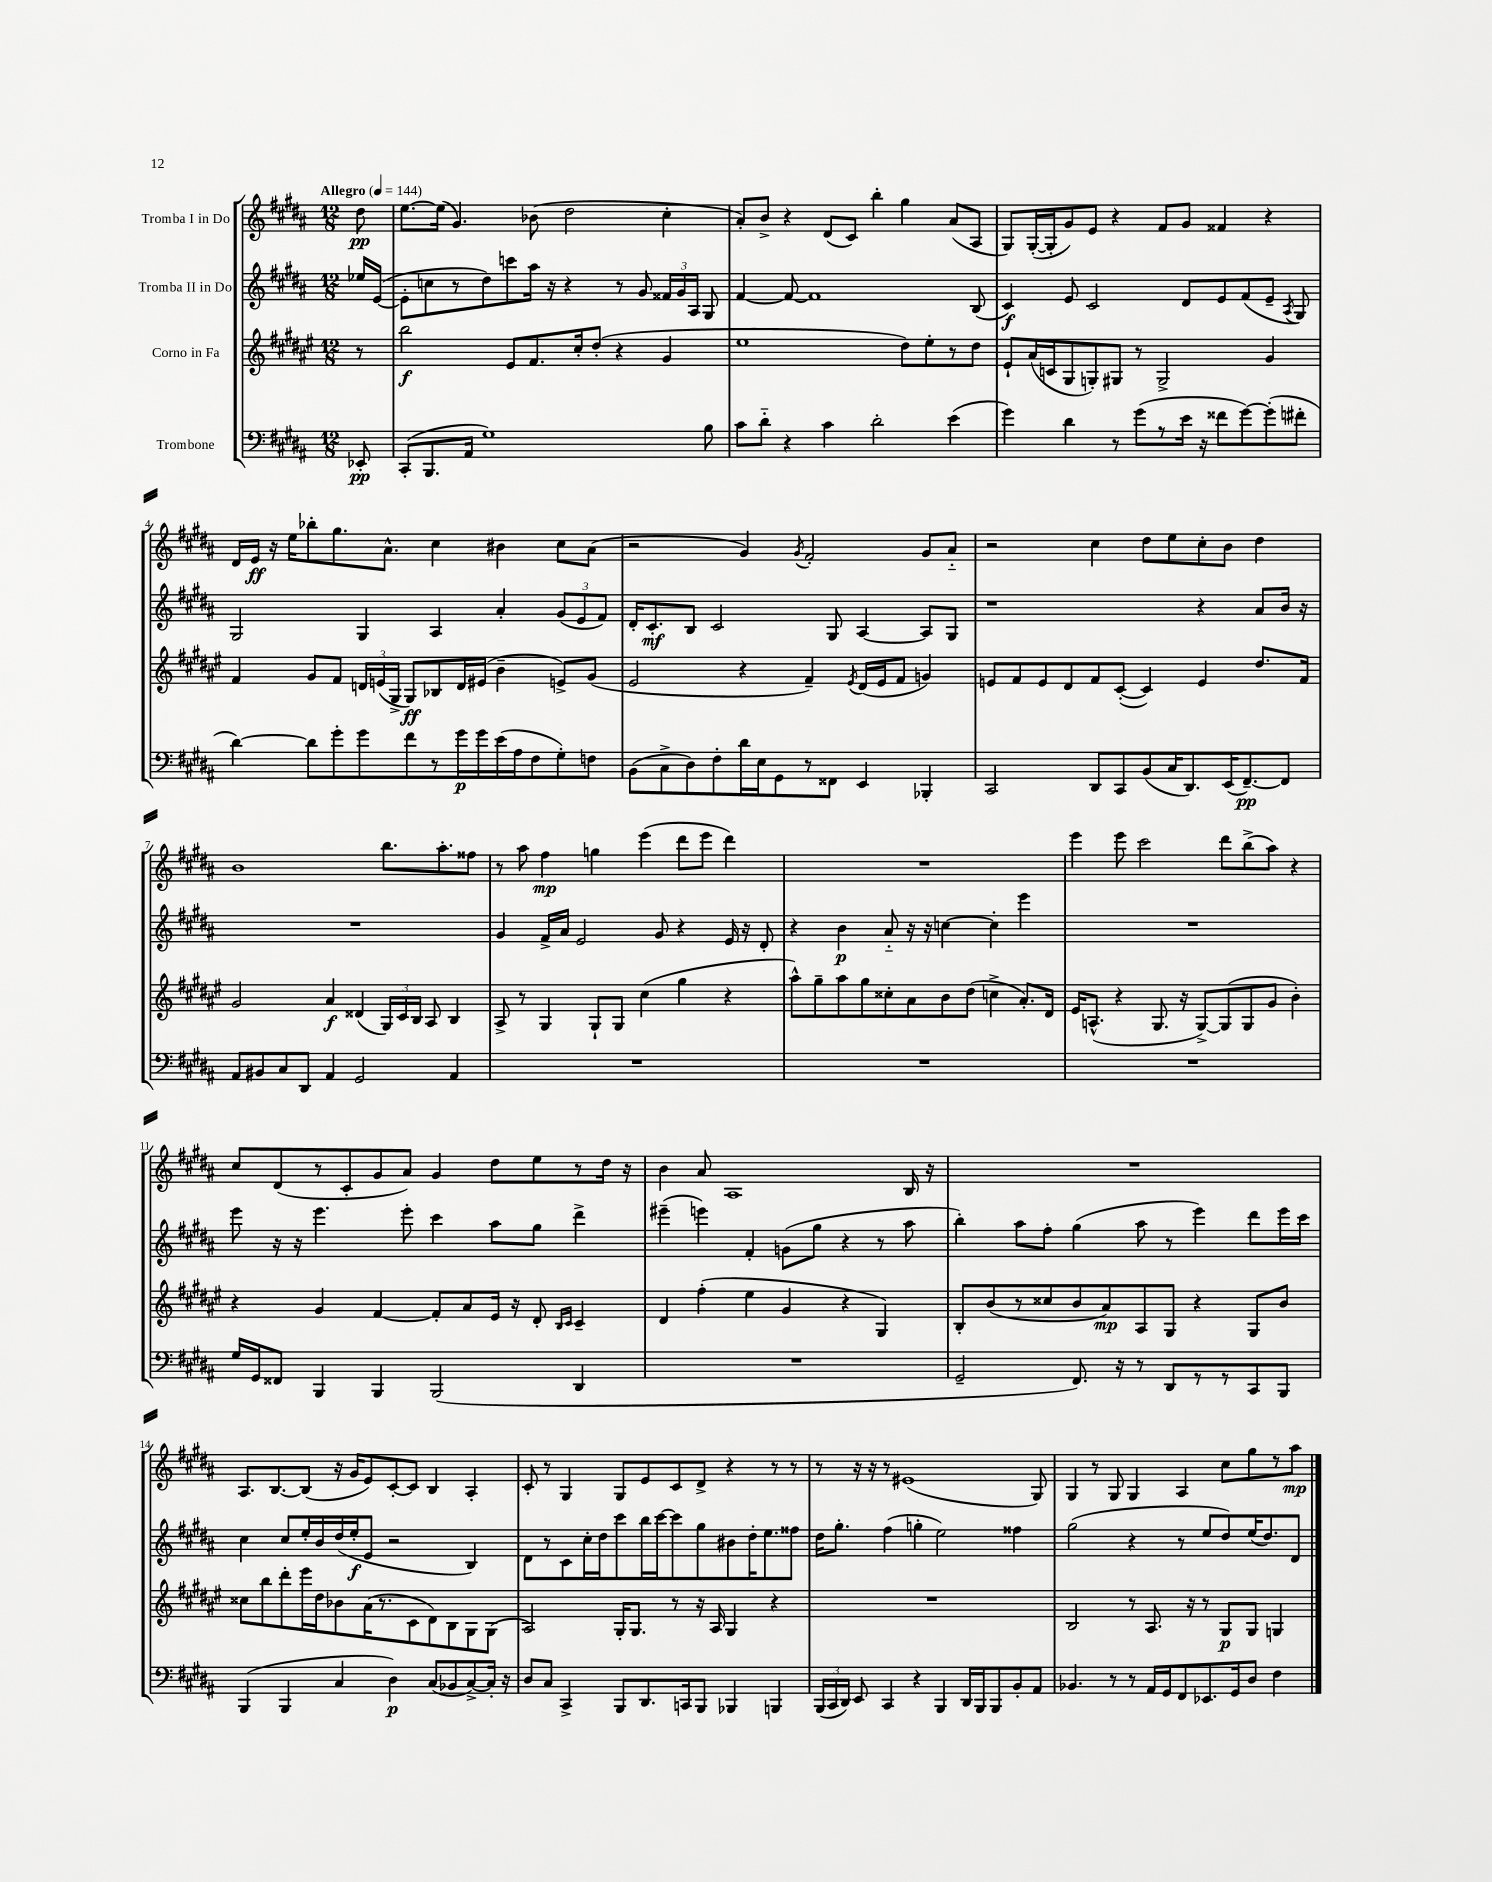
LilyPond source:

<<
\new StaffGroup <<
\new Staff = "s0" \with { instrumentName = "Tromba I in Do" } {
    \clef treble \key b \major \numericTimeSignature \time 12/8 \partial 8 \tempo "Allegro" 4 = 144
    \autoBeamOff dis''8\pp |
    e''8.[~ e''16]( gis'4.) bes'8( dis''2 cis''4-. |
    ais'8[-.) b'8]-> r4 dis'8[( cis'8]) b''4-. gis''4 ais'8[( ais8] |
    gis8[) gis16~-.( gis16-. gis'8) e'8] r4 fis'8[ gis'8] fisis'4 r4 |
    dis'16[ e'16]\ff r16 e''16[ bes''8-. gis''8. ais'8.]-^ cis''4 bis'4 cis''8[ ais'8]( |
    r2 gis'4) \acciaccatura { gis'8 } fis'2-. gis'8[ ais'8]-_ |
    r2 cis''4 dis''8[ e''8 cis''8-. b'8] dis''4 |
    b'1 b''8.[ ais''8.-. fisis''8] |
    r8 ais''8 fis''4\mp g''4 e'''4( dis'''8[ e'''8] dis'''4) |
    R1. |
    e'''4 e'''8 cis'''2 dis'''8[ b''8->( ais''8]) r4 |
    cis''8[ dis'8( r8 cis'8-. gis'8 ais'8]) gis'4 dis''8[ e''8 r8 dis''16] r16 |
    b'4 ais'8 ais1 b16 r16 |
    R1. |
    ais8.[ b8.~ b8]( r16 gis'16[ e'8) cis'8~-. cis'8] b4 ais4-. |
    cis'8-. r8 gis4 gis8[ e'8 cis'8 dis'8]-> r4 r8 r8 |
    r8 r16 r16 r8 eis'1( gis8) |
    gis4 r8 gis8 gis4 ais4 cis''8[ gis''8 r8 ais''8]\mp \bar "|." |
}
\new Staff = "s1" \with { instrumentName = "Tromba II in Do" } {
    \clef treble \key b \major \numericTimeSignature \time 12/8 \partial 8
    \autoBeamOff ees''16[ e'16]~( |
    e'8[-. c''8 r8 dis''8) c'''8 ais''16] r16 r4 r8 gis'8 \tuplet 3/2 { fisis'16[ gis'16 ais16] } gis8 |
    fis'4~ fis'8~ fis'1 b8( |
    cis'4\f) e'8 cis'2 dis'8[ e'8 fis'8( e'8]-- \acciaccatura { ais8 } gis8) |
    gis2 gis4 ais4 ais'4-. \tuplet 3/2 { gis'8[( e'8 fis'8]) } |
    dis'16[-. cis'8.-.\mf b8] cis'2 gis8 ais4~ ais8[ gis8] |
    r1 r4 ais'8[ b'16] r16 |
    R1. |
    gis'4 fis'16[-> ais'16] e'2 gis'8 r4 e'16 r16 dis'8-. |
    r4 b'4\p ais'8-_ r16 r16 c''4~ c''4-. e'''4 |
    R1. |
    e'''8 r16 r16 e'''4. e'''8-. cis'''4 ais''8[ gis''8] dis'''4-> |
    eis'''4--( e'''4) fis'4-. g'8[( gis''8] r4 r8 ais''8 |
    b''4-.) ais''8[ fis''8]-. gis''4( ais''8 r8 e'''4) dis'''8[ e'''16 cis'''16] |
    cis''4 cis''8[ e''16-. b'16 dis''16( e''16-.\f e'8] r2 b4) |
    dis'8[ r8 cis'8 cis''16-. dis''16 cis'''8 b''16 cis'''16~ cis'''8 gis''8 bis'8 dis''16-. e''8. fisis''8] |
    dis''16[ gis''8.]-. fis''4( g''4-. e''2) fisis''4 |
    gis''2( r4 r8 e''8[ dis''8) e''16( dis''8.) dis'8] \bar "|." |
}
\new Staff = "s2" \with { instrumentName = "Corno in Fa" } {
    \clef treble \key fis \major \numericTimeSignature \time 12/8 \partial 8
    \autoBeamOff r8 |
    b''2\f eis'8[ fis'8. cis''16-. dis''8]-.( r4 gis'4 |
    eis''1 dis''8[) eis''8-. r8 dis''8] |
    eis'8[-! ais'16( c'16 gis8 g8-.) gis8] r8 gis2-> gis'4 |
    fis'4 gis'8[ fis'8] \tuplet 3/2 { d'16[ e'16( gis16]-> } gis8[\ff) bes8 d'16 eis'16]( b'4-- e'8[->) gis'8]( |
    eis'2 r4 fis'4--) \acciaccatura { eis'8 } dis'16[( eis'16 fis'8] g'4) |
    e'8[ fis'8 e'8 dis'8 fis'8 cis'8]~-.( cis'4) e'4 dis''8.[ fis'16] |
    gis'2 ais'4\f disis'4( \tuplet 3/2 { gis16[) cis'16 b16] } ais8 b4 |
    ais8-> r8 gis4 gis8[-! gis8] cis''4( gis''4 r4 |
    ais''8[-^) gis''8-- ais''8 gis''8 cisis''8-. ais'8 b'8 dis''8]( c''4-> ais'8.[-.) dis'16] |
    eis'16[ a8.]-^( r4 gis8. r16 gis8[~->) gis8( gis8 gis'8] b'4-.) |
    r4 gis'4 fis'4~ fis'8[-. ais'8 eis'16] r16 dis'8-. \grace { b16[ cis'16] } cis'4-- |
    dis'4 fis''4-.( eis''4 gis'4 r4 gis4) |
    b8[-. b'8( r8 cisis''8 b'8 ais'8\mp) ais8 gis8] r4 gis8[ b'8] |
    cisis''8[ b''8 dis'''8-. eis'''16 dis''16 bes'8 ais'16( r8. cis'8 dis'8) b8 gis8 gis8]( |
    ais2) gis16[-. gis8.] r8 r16 ais16 gis4 r4 |
    R1. |
    b2 r8 ais8. r16 r8 gis8[\p gis8] g4 \bar "|." |
}
\new Staff = "s3" \with { instrumentName = "Trombone" } {
    \clef bass \key b \major \numericTimeSignature \time 12/8 \partial 8
    \autoBeamOff ees,8-.\pp |
    cis,8[-.( b,,8. ais,16] gis1) b8 |
    cis'8[ dis'8]-_ r4 cis'4 dis'2-. e'4( |
    gis'4) dis'4 r8 gis'8[( r8 e'16] r16 fisis'8[ gis'8~) gis'8-.( fis'8]-. |
    dis'4~) dis'8[ gis'8-. gis'8 fis'8 r8 gis'16\p gis'16 e'16( ais16 fis8 gis8-.) f8] |
    b,8[( cis8-> dis8) fis8-. dis'16 e16 gis,8 r8 fisis,8] e,4 bes,,4-. |
    cis,2 dis,8[ cis,8 b,8( cis16 dis,8.) e,16( fis,8.~--\pp) fis,8] |
    ais,8[ bis,8 cis8 dis,8] ais,4 gis,2 ais,4 |
    R1. |
    R1. |
    R1. |
    gis16[ gis,16 fisis,8] b,,4 b,,4 b,,2( dis,4 |
    R1. |
    gis,2-- fis,8.) r16 r8 dis,8[ r8 r8 cis,8 b,,8] |
    b,,4( b,,4 cis4 dis4\p) cis8[( bes,8 cis8~->) cis16]-. r16 |
    dis8[ cis8] cis,4-> b,,8[ dis,8. c,16 b,,8] bes,,4 b,,4 |
    \tuplet 3/2 { b,,16[( cis,16 dis,16]) } e,8 cis,4 r4 b,,4 dis,16[ b,,16 b,,8 b,8-. ais,8] |
    bes,4. r8 r8 ais,16[ gis,16 fis,8 ees,8. gis,16 dis8] fis4 \bar "|." |
}
>>
>>
